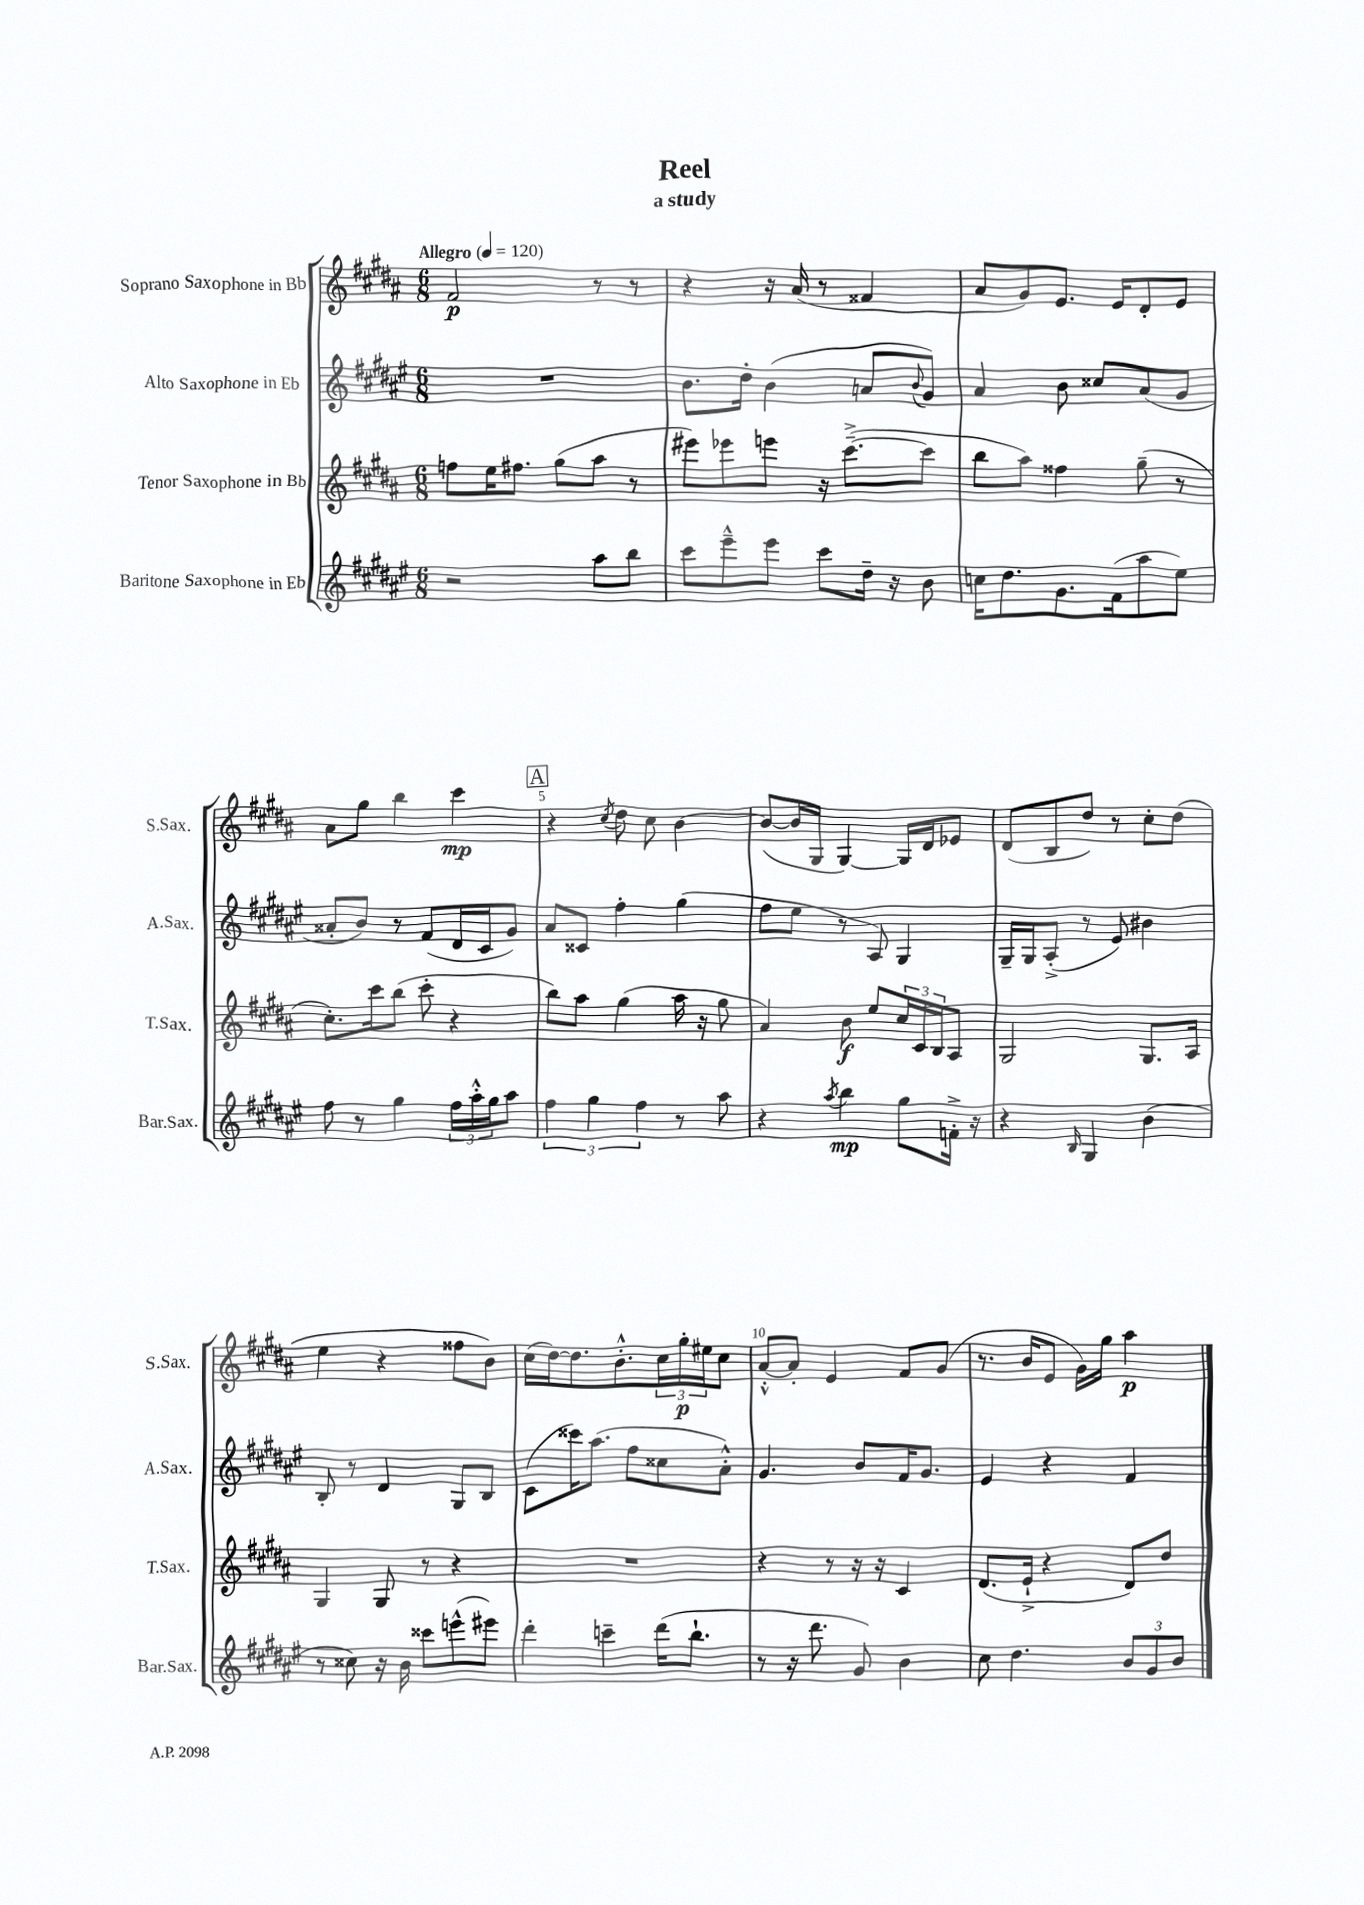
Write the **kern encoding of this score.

**kern	**dynam	**kern	**dynam	**kern	**kern	**dynam
*part4	*part4	*part3	*part3	*part2	*part1	*part1
*staff4	*staff4	*staff3	*staff3	*staff2	*staff1	*staff1
*I"Baritone Saxophone in Eb	*	*I"Tenor Saxophone in Bb	*	*I"Alto Saxophone in Eb	*I"Soprano Saxophone in Bb	*
*I'Bar.Sax.	*	*I'T.Sax.	*	*I'A.Sax.	*I'S.Sax.	*
*clefG2	*	*clefG2	*	*clefG2	*clefG2	*
*k[f#c#g#d#a#e#]	*	*k[f#c#g#d#a#]	*	*k[f#c#g#d#a#e#]	*k[f#c#g#d#a#]	*
*M6/8	*	*M6/8	*	*M6/8	*M6/8	*
*MM120	*	*MM120	*	*MM120	*MM120	*
=1	=1	=1	=1	=1	=1	=1
!	!	!	!	!	!LO:TX:a:B:t=Allegro	!
2r	.	8ffn\L	.	2.r	2f#/	p
.	.	16ee\K	.	.	.	.
.	.	8.ff#X\J	.	.	.	.
.	.	(8gg#\L	.	.	.	.
8aa#\L	.	8aa#\J	.	.	8r	.
8bb\J	.	8r	.	.	8r	.
=2	=2	=2	=2	=2	=2	=2
8ccc#\L	.	8eee#X\L)	.	8.b\L	4r	.
8eee#~^^\	.	8eee-X\	.	.	.	.
.	.	.	.	16dd#'\Jk	.	.
8eee#\J	.	8eeen\J	.	(4b\	16r	.
.	.	.	.	.	(16a#/	.
8ccc#\L	.	16r	.	.	8r	.
.	.	([8.ccc#~^\L	.	.	.	.
16dd#~\Jk	.	.	.	8an/L	4f##X/	.
16r	.	.	.	.	.	.
.	.	.	.	8qqb/	.	.
8b\	.	8ccc#\J]	.	8g#/J)	.	.
=3	=3	=3	=3	=3	=3	=3
16ccn\KL	.	8bb\L	.	4a#/	8a#/L	.
8.dd#\	.	.	.	.	.	.
.	.	8aa#\J)	.	.	8g#/)	.
8.g#\	.	4ff##X\	.	8b\	8.e/J	.
.	.	.	.	8cc##X/L	.	.
(16f#\k	.	.	.	.	16e/KL	.
8aa#\	.	(8gg#~\	.	(8a#/	8d#'/	.
8ee#\J)	.	8r	.	8g#/J	8e/J	.
!!LO:LB:g=z
=4	=4	=4	=4	=4	=4	=4
8ff#\	.	8.cc#'\L)	.	8a##X'/L	8a#\L	.
8r	.	.	.	8b/J)	8gg#\J	.
.	.	16ccc#\k	.	.	.	.
4gg#\	.	(8bb\J	.	8r	4bb\	.
.	.	8ccc#'\	.	(8f#/L	.	.
24ff#\LL	.	4r	.	16d#/L	4ccc#\	mp
24aa#'^^\	.	.	.	.	.	.
.	.	.	.	16c#/J	.	.
24gg#\J	.	.	.	.	.	.
8aa#\J	.	.	.	8g#/J)	.	.
!!LO:REH:place=s1:t=A
=5	=5	=5	=5	=5	=5	=5
6ff#\	.	8bb\L)	.	8a#/L	4r	.
.	.	8aa#\J	.	8c##X/J	.	.
6gg#\	.	.	.	.	.	.
.	.	.	.	.	8qcc#/	.
.	.	(4gg#\	.	4ff#'\	8dd#\	.
6ff#\	.	.	.	.	.	.
.	.	.	.	.	8cc#\	.
8r	.	16aa#\	.	(4gg#\	[4b\	.
.	.	16r	.	.	.	.
8aa#\	.	8gg#\	.	.	.	.
=6	=6	=6	=6	=6	=6	=6
4r	.	4a#/)	.	8ff#\L	(8b/L_	.
.	.	.	.	8ee#\J	16b/L]	.
.	.	.	.	.	16G#/JJ	.
8qaa#/	.	.	.	.	.	.
4bb\	mp	8b\	f	8r	[4G#/)	.
.	.	8ee/L	.	8A#/)	.	.
8gg#\L	.	24cc#/L	.	4G#/	16G#/LL]	.
.	.	24c#/	.	.	.	.
.	.	.	.	.	16d#/J	.
.	.	24B/J	.	.	.	.
16fn'^\Jk	.	8A#/J	.	.	8e-X/J	.
16r	.	.	.	.	.	.
=7	=7	=7	=7	=7	=7	=7
4r	.	2G#/	.	16G#~/LL	(8d#/L	.
.	.	.	.	16G#/J	.	.
.	.	.	.	(8A#'^/J	8B/	.
16qqB/	.	.	.	.	.	.
4G#/	.	.	.	8r	8dd#/J)	.
.	.	.	.	8e#/)	8r	.
(4b\	.	8.G#/L	.	4b#X\	8cc#'\L	.
.	.	.	.	.	(8dd#\J	.
.	.	16A#/Jk	.	.	.	.
!!LO:LB:g=z
=8	=8	=8	=8	=8	=8	=8
8r	.	4G#/	.	8B'/	4ee\	.
8cc##X\)	.	.	.	8r	.	.
16r	.	8G#/	.	4d#/	4r	.
16b\	.	.	.	.	.	.
8ccc##X\L	.	8r	.	.	.	.
(8eeen^^\	.	4r	.	8G#/L	8ff##X\L	.
8eee#X\J)	.	.	.	8B/J	8b\J)	.
=9	=9	=9	=9	=9	=9	=9
4ddd#'\	.	2.r	.	(8c#\L	(16cc#\LL	.
.	.	.	.	.	[16dd#\J)	.
.	.	.	.	16ccc##X\K)	8.dd#\]	.
.	.	.	.	(8.aa#\J	.	.
4cccn~\	.	.	.	.	.	.
.	.	.	.	.	8.b'^^\	.
.	.	.	.	8ff#\L	.	.
(16ddd#\KL	.	.	.	8cc##X\	24cc#\L	.
.	.	.	.	.	24gg#'\	p
8.bb`\J	.	.	.	.	.	.
.	.	.	.	.	24ee#X\J	.
.	.	.	.	8a#'^^\J)	8cc#\J	.
=10	=10	=10	=10	=10	=10	=10
8r	.	4r	.	4.g#/	[8a#'^^/L	.
16r	.	.	.	.	8a#'/J]	.
8.ddd#\	.	.	.	.	.	.
.	.	8r	.	.	4e/	.
8g#/)	.	16r	.	8b/L	.	.
.	.	16r	.	.	.	.
4b\	.	4c#/	.	16f#/K	8f#/L	.
.	.	.	.	8.g#/J	.	.
.	.	.	.	.	(8g#/J	.
=11	=11	=11	=11	=11	=11	=11
8cc#\	.	(8.d#/L	.	4e#/	8.r	.
4.dd#\	.	.	.	.	.	.
.	.	16e`^/Jk	.	.	16b/KL	.
.	.	4r	.	4r	8e/J	.
.	.	.	.	.	16g#\LL)	.
.	.	.	.	.	16gg#\JJ	.
12b/L	.	8d#/L)	.	4f#/	4aa#\	p
12g#/	.	.	.	.	.	.
.	.	8dd#/J	.	.	.	.
12b/J	.	.	.	.	.	.
==	==	==	==	==	==	==
*-	*-	*-	*-	*-	*-	*-
